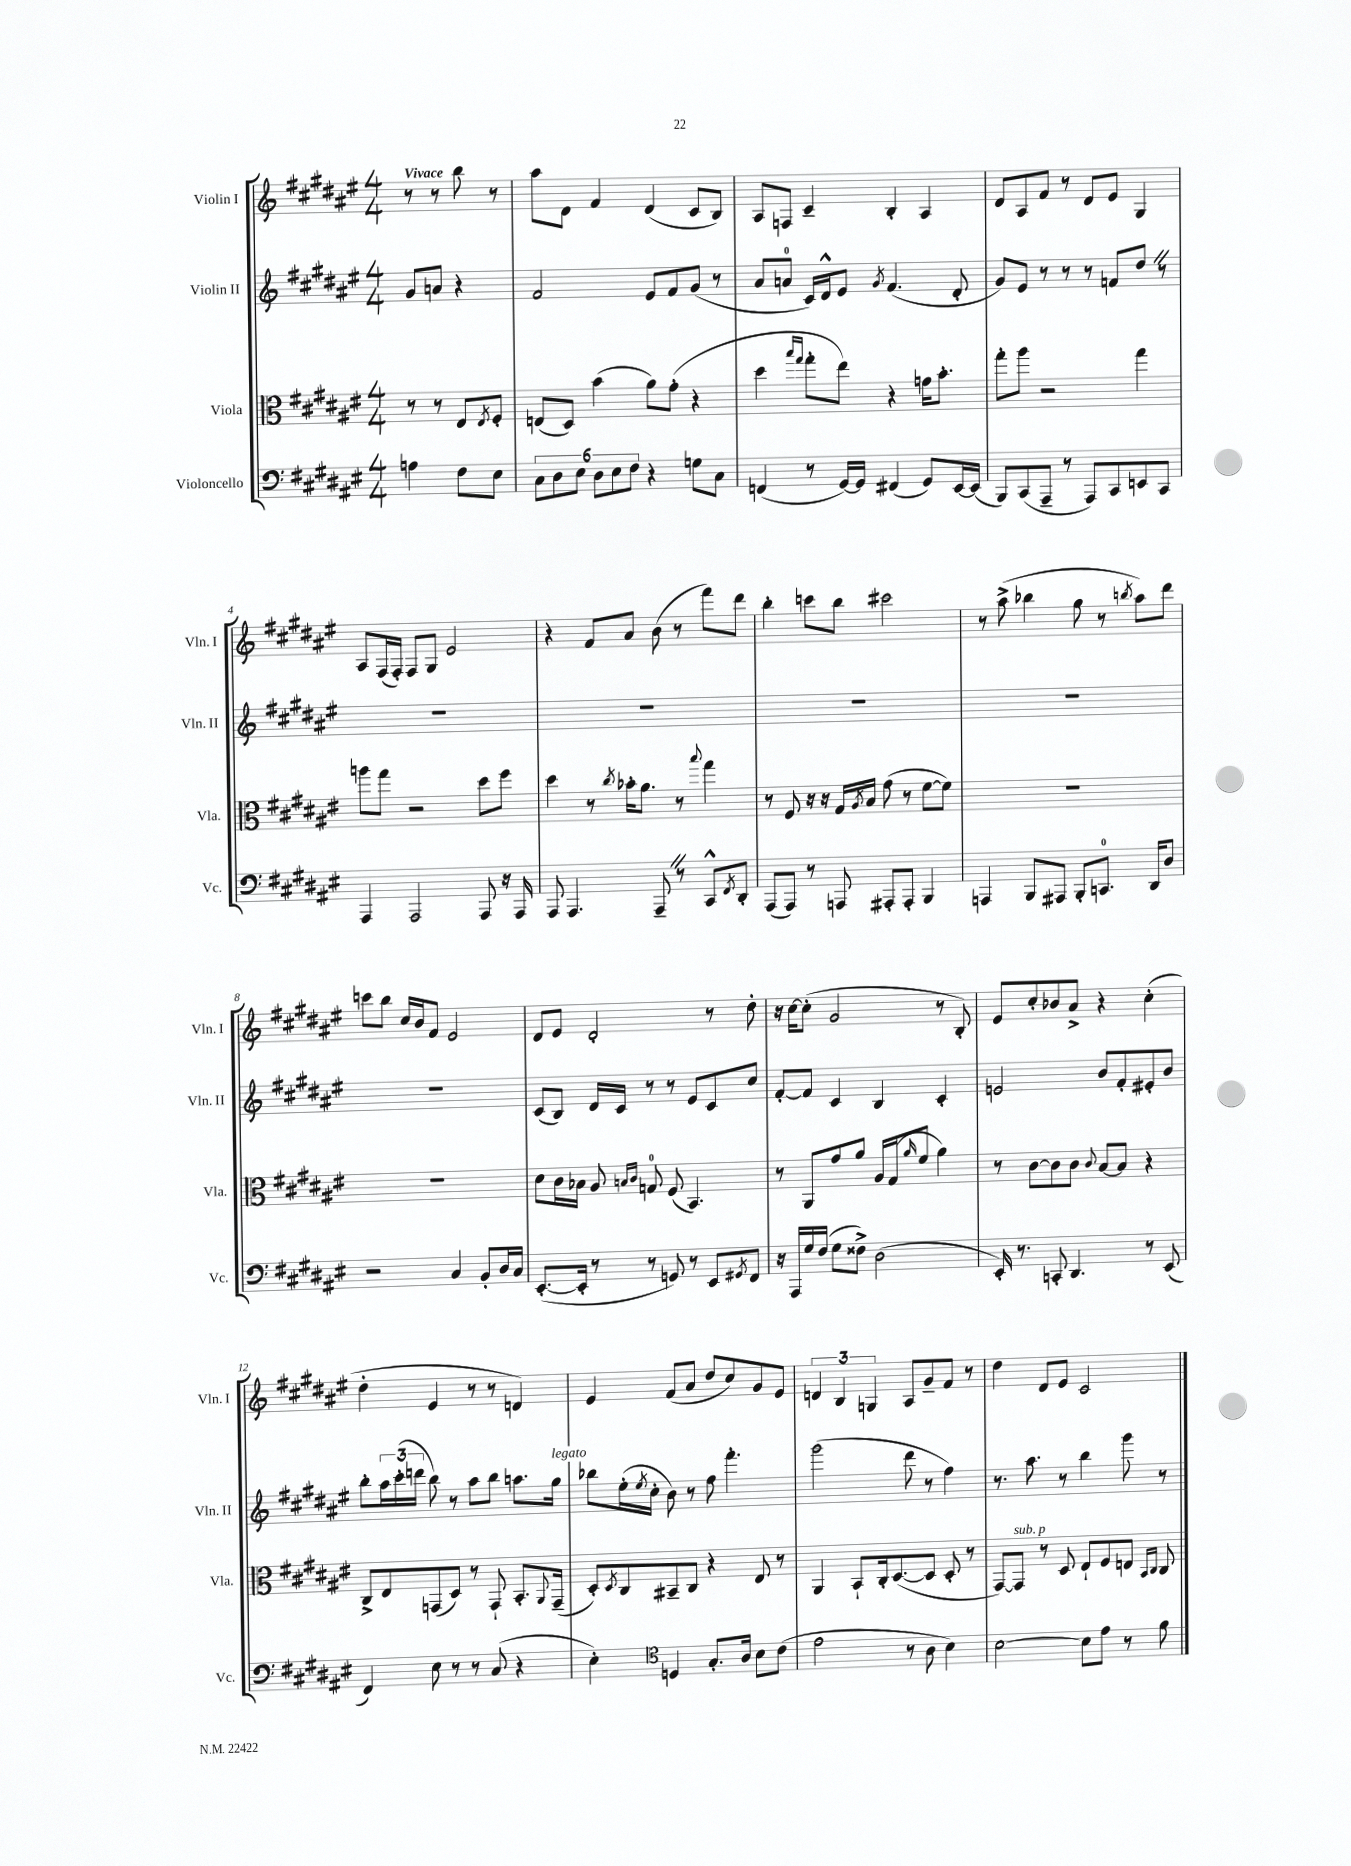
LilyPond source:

<<
\new StaffGroup <<
\new Staff = "s0" \with { instrumentName = "Violin I" shortInstrumentName = "Vln. I" } {
    \clef treble \key fis \major \numericTimeSignature \time 4/4 \partial 2 \tempo "Vivace"
    r8 r8 b''8 r8 |
    ais''8 dis'8 fis'4 dis'4( cis'8 b8) |
    ais8 f8 cis'4-- b4-. ais4 |
    dis'8 ais8 fis'8 r8 dis'8 eis'8 gis4 |
    ais8 fis16( fis16-.) fis8 gis8 eis'2 |
    r4 fis'8 ais'8 b'8( r8 fis'''8) dis'''8 |
    b''4-. c'''8 b''8 cis'''2 |
    r8 ais''8->( bes''4 gis''8 r8 \acciaccatura { b''8 } ais''8) dis'''8 |
    c'''8 b''8 cis''16 b'16 fis'8 eis'2 |
    dis'8 eis'8 dis'2-. r8 dis''8-. |
    r16 cis''16~ cis''8-.( gis'2 r8 b8-.) |
    eis'8 cis''8-. bes'8 ais'8-> r4 cis''4-.( |
    dis''4-. eis'4 r8 r8 d'4) |
    eis'4 fis'8( ais'8 dis''8 cis''8) gis'8 eis'8 |
    \tuplet 3/2 { d'4 b4 g4 } ais8 gis'8-- fis'8 r8 |
    dis''4 dis'8 eis'8 cis'2 \bar "|." |
}
\new Staff = "s1" \with { instrumentName = "Violin II" shortInstrumentName = "Vln. II" } {
    \clef treble \key fis \major \numericTimeSignature \time 4/4 \partial 2
    gis'8 a'8 r4 |
    fis'2 eis'8 fis'8 gis'8( r8 |
    ais'8 a'8-0 cis'16) dis'16-^ eis'8 \acciaccatura { gis'8 } fis'4.( dis'8-. |
    gis'8) eis'8 r8 r8 r8 f'8 dis''8 \once \override BreathingSign.text = \markup { \musicglyph "scripts.caesura.straight" } \breathe r8 |
    R1 |
    R1 |
    R1 |
    R1 |
    R1 |
    cis'8( b8) dis'16 cis'16 r8 r8 eis'8 cis'8 cis''8 |
    fis'8~-. fis'8 cis'4 b4 cis'4-. |
    e'2 b'8 fis'8-. eis'8-. b'8 |
    b''8-. \tuplet 3/2 { ais''16 cis'''16-.( d'''16 } b''8) r8 ais''8 b''8 a''8. gis''16^\markup { \italic "legato" } |
    bes''8 eis''16-.( \acciaccatura { eis''8 } cis''16-. b'8) r8 fis''8 fis'''4.-. |
    gis'''2( dis'''8 r8 fis''4) |
    r8. ais''8. r8 b''4 gis'''8 r8 \bar "|." |
}
\new Staff = "s2" \with { instrumentName = "Viola" shortInstrumentName = "Vla." } {
    \clef alto \key fis \major \numericTimeSignature \time 4/4 \partial 2
    r8 r8 eis8 \acciaccatura { eis8 } fis8-. |
    e8( dis8) b'4( ais'8) gis'8-.( r4 |
    dis''4 \grace { b''16 gis''16 } gis''8-. eis''8) r4 g'16 b'8.-. |
    gis''8-. ais''8 r2 gis''4 |
    a''8 gis''8 r2 dis''8 fis''8 |
    dis''4 r8 \acciaccatura { cis''8 } bes'16-. ais'8. r8 \appoggiatura { b''8 } gis''4 |
    r8 fis8 r16 r16 gis16 \acciaccatura { ais8 } b16 gis'8( r8 fis'8~ fis'8) |
    R1 |
    R1 |
    dis'8 cis'16 bes16 ais8 \grace { b16 cis'16 } g8-0 fis8( b,4.) |
    r8 ais,8 gis'8 ais'8 ais16 gis16( \grace { ais'16 } fis'8 ais'4) |
    r8 cis'8~ cis'8 cis'8 \appoggiatura { cis'8 } b8~ b8 r4 |
    cis8-> eis8 g,8( dis8) r8 g,8-! b,8.-. \appoggiatura { ais,8 } g,16--( |
    dis8-.) \acciaccatura { dis8 } cis8 bis,8-- cis8 r4 eis8 r8 |
    ais,4 b,8-! cis16-. dis8.~( dis8 dis8-. r8 |
    gis,8~) gis,8^\markup { \italic "sub. p" } r8 dis8 eis8-! fis8 e8 \grace { b,16 cis16 } cis8 \bar "|." |
}
\new Staff = "s3" \with { instrumentName = "Violoncello" shortInstrumentName = "Vc." } {
    \clef bass \key fis \major \numericTimeSignature \time 4/4 \partial 2
    a4 fis8 eis8 |
    \tuplet 6/4 { cis8 dis8 eis8 dis8 eis8 fis8 } r4 g8 cis8 |
    f,4( r8 gis,16~) gis,16 fis,4( gis,8) eis,16~ eis,16( |
    b,,8) cis,8( ais,,8-- r8 ais,,8) cis,8 e,8 cis,8 |
    ais,,4 ais,,2 ais,,8 r16 ais,,16 |
    ais,,8 ais,,4. ais,,8-- \once \override BreathingSign.text = \markup { \musicglyph "scripts.caesura.straight" } \breathe r8 cis,8-^ \acciaccatura { fis,8 } dis,8-. |
    ais,,8( ais,,8) r8 a,,8 ais,,8-. ais,,8-. b,,4 |
    a,,4 b,,8 ais,,8 b,,8-. c,8.-0 dis,16 dis8 |
    r2 cis4 b,8-. dis16 cis16 |
    eis,8.~-.( eis,16-. r8 r8 g,8) r8 eis,8 \acciaccatura { gis,8 } fis,8 |
    r16 ais,,16 gis16 fis16( gis8 fisis8->) dis2( |
    eis,16-.) r8. c,8-. dis,4. r8 eis,8( |
    fis,4) eis8 r8 r8 cis8( r4 |
    eis4-.) \clef tenor d4 gis8.-. ais16 b8 cis'8( |
    eis'2 r8 ais8 b4) |
    b2~ b8 eis'8 r8 fis'8 \bar "|." |
}
>>
>>
